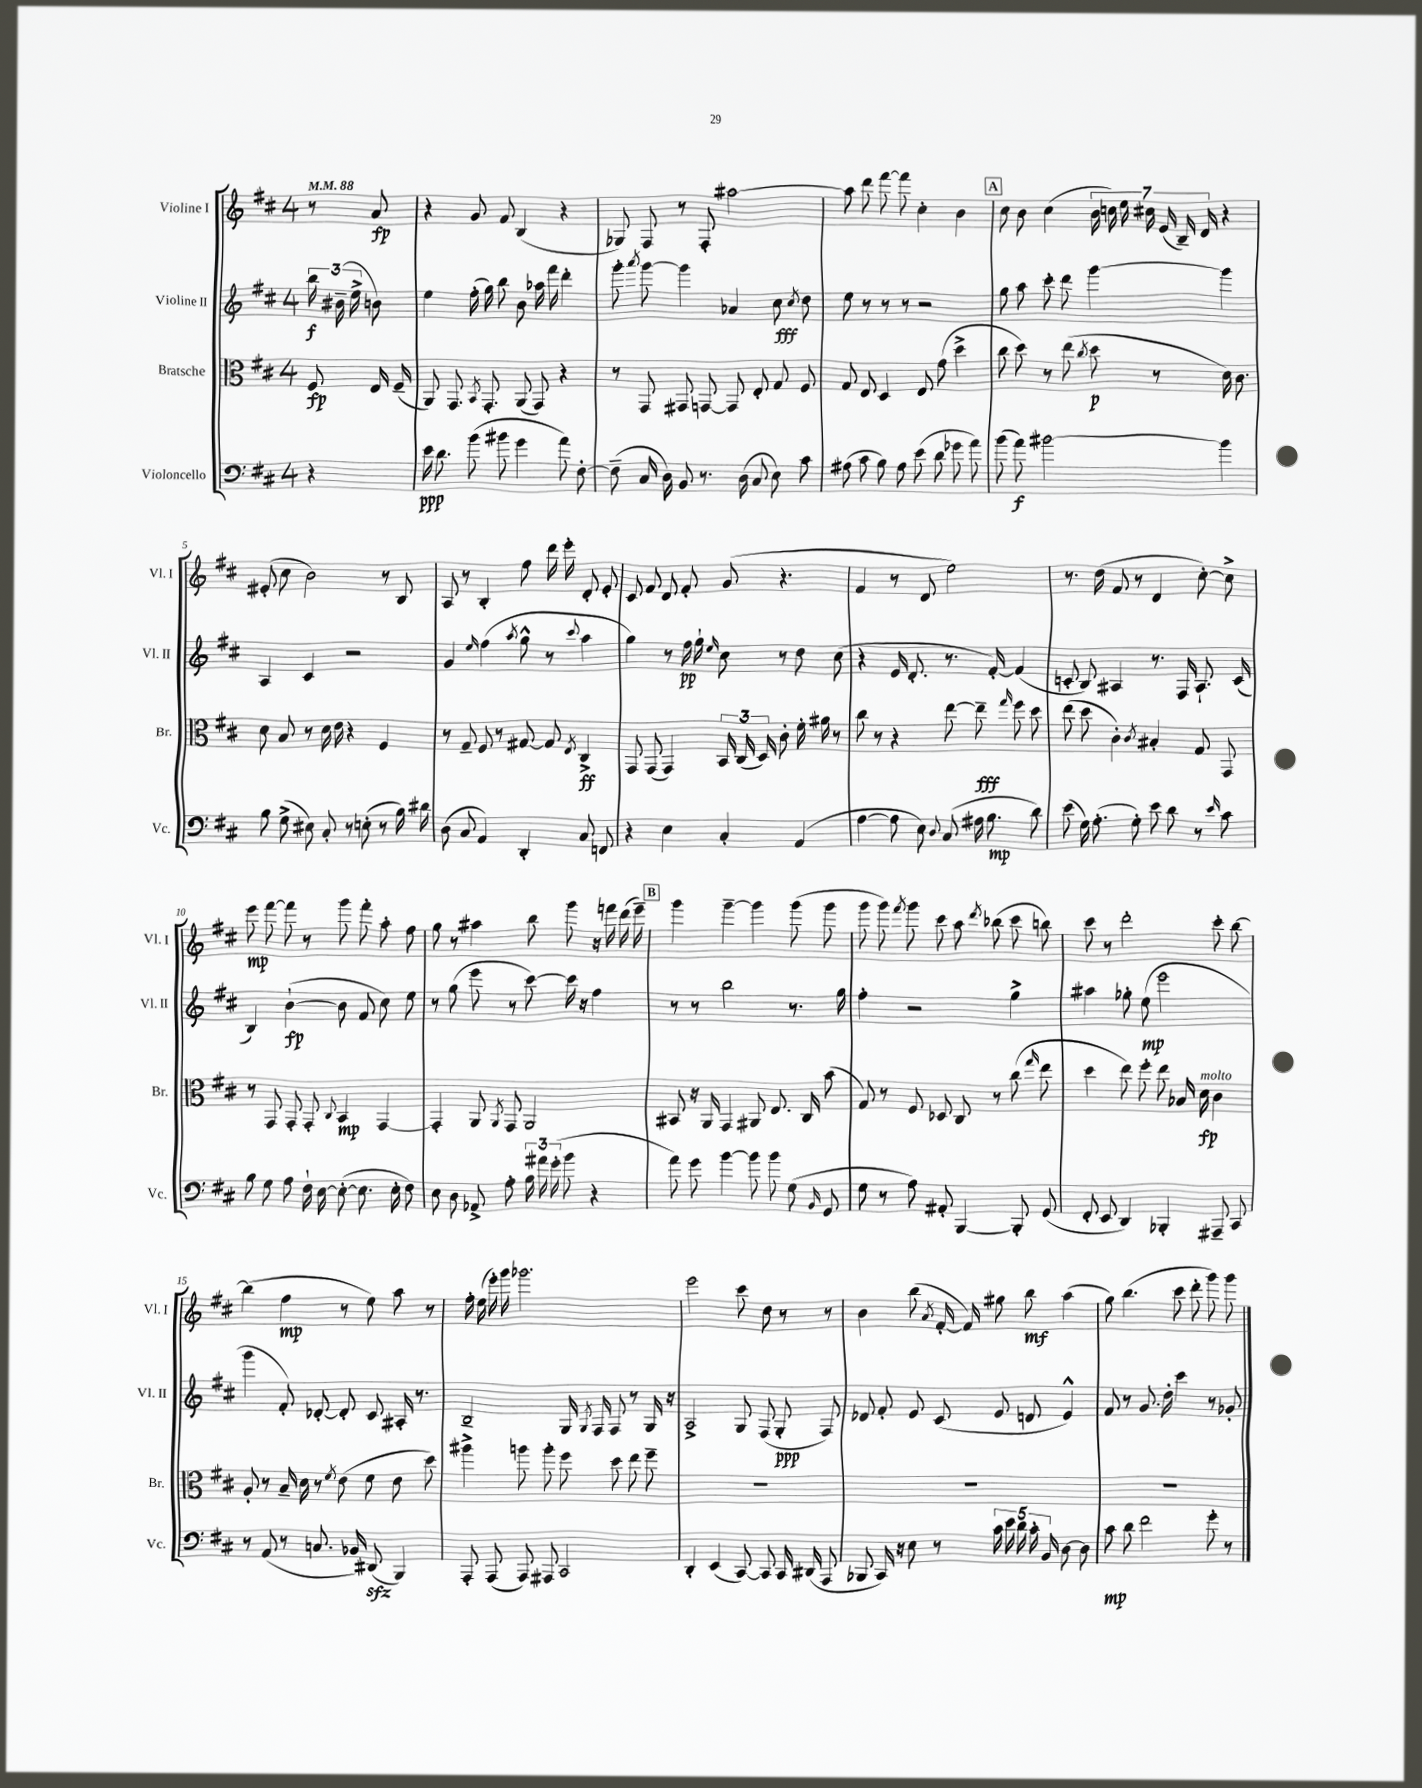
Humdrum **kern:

**kern	**dynam	**kern	**dynam	**kern	**dynam	**kern	**dynam
*part4	*part4	*part3	*part3	*part2	*part2	*part1	*part1
*staff4	*staff4	*staff3	*staff3	*staff2	*staff2	*staff1	*staff1
*I"Violoncello	*	*I"Bratsche	*	*I"Violine II	*	*I"Violine I	*
*I'Vc.	*	*I'Br.	*	*I'Vl. II	*	*I'Vl. I	*
*clefF4	*	*clefC3	*	*clefG2	*	*clefG2	*
*k[f#c#]	*	*k[f#c#]	*	*k[f#c#]	*	*k[f#c#]	*
*M4/4	*	*M4/4	*	*M4/4	*	*M4/4	*
*MM88	*	*MM88	*	*MM88	*	*MM88	*
=	=	=	=	=	=	=	=
4r	.	8F#/	fp	24bb\	f	8r	.
.	.	.	.	(24b#X~\	.	.	.
.	.	.	.	24ee^\	.	.	.
.	.	16E/	.	8bn\)	.	8a/	fp
.	.	(16F#~/	.	.	.	.	.
=1	=1	=1	=1	=1	=1	=1	=1
16e\	ppp	8AA/)	.	4ee\	.	4r	.
8.d\	.	.	.	.	.	.	.
.	.	8.GG/	.	.	.	.	.
(8b\	.	.	.	(16ff#'\	.	8g/	.
.	.	8qBB/	.	.	.	.	.
.	.	8.GG'/	.	16gg\)	.	.	.
8b#X\	.	.	.	8bb\	.	8f#/	.
4g\	.	(8AA/	.	8b\	.	(4B/	.
.	.	8GG/)	.	16aa-X\	.	.	.
.	.	.	.	16fff#\	.	.	.
8a\)	.	4r	.	4ddd'\	.	4r	.
[8F#'\	.	.	.	.	.	.	.
=2	=2	=2	=2	=2	=2	=2	=2
(8F#~\]	.	8r	.	8ggg'\	.	8G-X/)	.
.	.	.	.	8qaaa/	.	.	.
16C#/	.	8GG/	.	[8ggg\	.	8F#/	.
16D\)	.	.	.	.	.	.	.
8BB/	.	8GG#X/	.	4ggg\]	.	8r	.
8.r	.	[8GGn/	.	.	.	8F#'/	.
.	.	8GG/]	.	4a-X/	.	[2aa#X\	.
(16D\	.	.	.	.	.	.	.
8C#/	.	8E'/	.	.	.	.	.
8E\)	.	8G/	.	8cc#\	fff	.	.
.	.	.	.	8qcc#/	.	.	.
8c#\	.	8F#/	.	8dd\	.	.	.
=3	=3	=3	=3	=3	=3	=3	=3
(8A#X\	.	8G/	.	8ee\	.	8aa#\]	.
8c#\	.	8E/	.	8r	.	8ddd\	.
8B\)	.	4D/	.	8r	.	[8fff#\	.
8A#\	.	.	.	8r	.	8fff#\]	.
(8e\	.	8E/	.	2r	.	4cc#'\	.
8d\	.	(8g\	.	.	.	.	.
8g-X\	.	4dd^\	.	.	.	4b\	.
8a\)	.	.	.	.	.	.	.
!!LO:REH:place=s1:t=A
=4	=4	=4	=4	=4	=4	=4	=4
(8b\	.	8cc#\	.	8gg\	.	8cc#\	.
8a\)	f	8dd\)	.	8aa\	.	8b\	.
[2b#X\	.	8r	.	8ccc#'\	.	(4cc#\	.
.	.	(8ee\	.	8ddd\	.	.	.
.	.	8qcc#/	.	.	.	.	.
.	.	8dd\	p	[4ggg\	.	28b\	.
.	.	.	.	.	.	28ccn\)	.
.	.	.	.	.	.	28ee\	.
.	.	.	.	.	.	28cc#X\	.
.	.	8r	.	.	.	.	.
.	.	.	.	.	.	(28e/	.
.	.	.	.	.	.	28B~/)	.
.	.	.	.	.	.	28d/	.
4b#\]	.	16d\)	.	4ggg\]	.	4r	.
.	.	8.c#\	.	.	.	.	.
!!LO:LB:g=z
=5	=5	=5	=5	=5	=5	=5	=5
8B\	.	8d\	.	4A/	.	(8e#X'/	.
(8G^\	.	8B/	.	.	.	8cc#\	.
8E#X\)	.	8r	.	4c#/	.	2b\)	.
8C#'/	.	16d\	.	.	.	.	.
.	.	16e\	.	.	.	.	.
8r	.	4r	.	2r	.	.	.
(8En'\	.	.	.	.	.	.	.
8r	.	4F#/	.	.	.	8r	.
16B\)	.	.	.	.	.	8B/	.
16d#X\	.	.	.	.	.	.	.
=6	=6	=6	=6	=6	=6	=6	=6
(8D\	.	8r	.	4g/	.	8A/	.
8C#/	.	8G~/	.	.	.	8r	.
.	.	.	.	16qqee/	.	.	.
4AA/)	.	8F#/	.	(4ff#\	.	4B'/	.
.	.	8r	.	.	.	.	.
.	.	.	.	8qaa/	.	.	.
4DD'/	.	[8G#X/	.	8gg^^\	.	8ff#\	.
.	.	8G#/]	.	8r	.	16ddd\	.
.	.	.	.	.	.	16eee'\	.
.	.	8qE/	.	8qqccc#/	.	.	.
8C#/	.	4C#^/	ff	4aa\	.	8d'/	.
8FFn/	.	.	.	.	.	8e'/	.
=7	=7	=7	=7	=7	=7	=7	=7
4r	.	8GG/	.	4gg\)	.	8c#/	.
.	.	(8GG/	.	.	.	8f#/	.
4E\	.	4GG/)	.	8r	.	8d/	.
.	.	.	.	16ff#\	pp	8f#'/	.
.	.	.	.	16gg`\	.	.	.
.	.	.	.	16qqee/	.	.	.
4C#'/	.	24BB/	.	8cc#\	.	(8g/	.
.	.	(24C#/	.	.	.	.	.
.	.	24D/)	.	.	.	.	.
.	.	8c#'\	.	8r	.	4.r	.
(4AA/	.	16f#'\	.	8dd\	.	.	.
.	.	16a#X\	.	.	.	.	.
.	.	8r	.	(8cc#\	.	.	.
=8	=8	=8	=8	=8	=8	=8	=8
[4A\	.	8cc#\	.	4r	.	4f#/	.
.	.	8r	.	.	.	.	.
8A\]	.	4r	.	16e/	.	8r	.
.	.	.	.	8.d'/	.	.	.
8E\)	.	.	.	.	.	8d/	.
8qqD/	.	.	.	.	.	.	.
(8C#/	.	[8ee\	.	8.r	.	2ee\)	.
16A#X\	.	8ee~\]	fff	.	.	.	.
8.B\	mp	.	.	[16f#'/)	.	.	.
.	.	16qqgg/	.	.	.	.	.
.	.	8ff#\	.	(4f#/]	.	.	.
8d\)	.	8dd\	.	.	.	.	.
=9	=9	=9	=9	=9	=9	=9	=9
(8e\	.	(8ee\	.	8cn'/	.	8.r	.
16G\)	.	8dd\	.	8B/)	.	.	.
(8.A'\	.	.	.	.	.	(16dd\	.
.	.	4c#'\)	.	4A#X/	.	8f#/	.
8G'\)	.	.	.	.	.	8r	.
.	.	8qc#/	.	.	.	.	.
8e\	.	4B#X'/	.	8.r	.	4d/	.
8d\	.	.	.	.	.	.	.
.	.	.	.	16F#/	.	.	.
8r	.	8G/	.	8.A#`/	.	[8cc#'\)	.
16qqe/	.	.	.	.	.	.	.
8c#\	.	8GG/	.	.	.	8cc#^\]	.
.	.	.	.	(16c/	.	.	.
!!LO:LB:g=z
=10	=10	=10	=10	=10	=10	=10	=10
8B\	.	8r	.	4B/)	.	8eee\	mp
8G\	.	8GG/	.	.	.	[8fff#\	.
8A\	.	8GG'/	.	([4b`\	fp	8fff#\]	.
16F#`\	.	8GG'/	.	.	.	8r	.
[16E\	.	.	.	.	.	.	.
.	.	8qqC#/	.	.	.	.	.
(8E'\_	.	4BB/	mp	8b\]	.	8ggg\	.
8.E\]	.	.	.	8f#/	.	8fff#'\	.
.	.	[4GG/	.	8cc#\)	.	8aa'\	.
16E'\	.	.	.	.	.	.	.
8F#\)	.	.	.	8ee\	.	8ff#\	.
=11	=11	=11	=11	=11	=11	=11	=11
8E\	.	4GG'/]	.	8r	.	8gg\	.
8D\	.	.	.	(8gg\	.	8r	.
8AA-X^/	.	8AA/	.	8eee\	.	4aa#X\	.
.	.	8qAA/	.	.	.	.	.
8A'\	.	8GG/	.	8r	.	.	.
24B\	.	2AA/	.	[8ccc#\)	.	8bb\	.
24a#X\	.	.	.	.	.	.	.
(24g'\	.	.	.	.	.	.	.
8b\	.	.	.	16ccc#\]	.	8ggg\	.
.	.	.	.	16r	.	.	.
4r	.	.	.	4ff#\	.	16r	.
.	.	.	.	.	.	16fffn\	.
.	.	.	.	.	.	(16ddd\	.
.	.	.	.	.	.	16eee~\)	.
!!LO:REH:place=s1:t=B
=12	=12	=12	=12	=12	=12	=12	=12
8a\)	.	8BB#X/	.	8r	.	4ggg\	.
8g\	.	16r	.	8r	.	.	.
.	.	16AA/	.	.	.	.	.
[4b\	.	4GG/	.	2bb\	.	[4ggg~\	.
8b\]	.	8AA#X/	.	.	.	4ggg\]	.
8b\	.	8.E/	.	.	.	.	.
(8G\	.	.	.	8.r	.	(8ggg\	.
.	.	16C#/	.	.	.	.	.
16qqBB/	.	.	.	.	.	.	.
8GG/	.	(8b\	.	.	.	8ggg\	.
.	.	.	.	16gg\	.	.	.
=13	=13	=13	=13	=13	=13	=13	=13
8G\	.	8G/)	.	4ff#'\	.	8ggg\	.
8r	.	8r	.	.	.	8ggg\)	.
.	.	.	.	.	.	8qfff#/	.
8A\)	.	8F#/	.	2r	.	8ggg\	.
8AA#X'/	.	8D-X/	.	.	.	8ccc#\	.
[4BBB/	.	8C#/	.	.	.	8aa\	.
.	.	.	.	.	.	8qddd/	.
.	.	8r	.	.	.	(8bb-X\	.
8BBB'/]	.	(8cc#\	.	4gg^\	.	8ccc#\	.
.	.	16qqgg/	.	.	.	.	.
(8GG/	.	8ee\	.	.	.	8bbn\)	.
=14	=14	=14	=14	=14	=14	=14	=14
8FF#'/	.	4dd\	.	4aa#X\	.	8ccc#\	.
8EE/	.	.	.	.	.	8r	.
4DD/)	.	8ee\)	.	8gg-X'\	.	2ddd'\	.
.	.	8ff#'\	.	(8ee\	mp	.	.
4BBB-X'/	.	8ee\	.	2eee\	.	.	.
.	.	16B-X/	.	.	.	.	.
!	!	!LO:TX:a:i:t=molto	!	!	!	!	!
.	.	16d\	fp	.	.	.	.
8AAA#X~/	.	4c#\	.	.	.	8ccc#'\	.
8CC#/	.	.	.	.	.	[8bb\	.
!!LO:LB:g=z
=15	=15	=15	=15	=15	=15	=15	=15
8r	.	8A'/	.	4ggg\	.	(4bb\]	.
(8AA/	.	8r	.	.	.	.	.
8r	.	16B~/	.	8f#'/)	.	4ff#\	mp
.	.	16d\	.	.	.	.	.
8.Cn/	.	8r	.	[8d-X'/	.	.	.
.	.	8qf#/	.	.	.	.	.
.	.	(8e\	.	8d-'/]	.	8r	.
16BB-X/)	.	.	.	.	.	.	.
(8DD#Xzz/	.	8f#\	.	8c#/	.	8ee\)	.
4BBB/)	.	8e\	.	16A#X'/	.	8aa\	.
.	.	.	.	8.r	.	.	.
.	.	8dd\)	.	.	.	8r	.
=16	=16	=16	=16	=16	=16	=16	=16
8AAA'/	.	4aa#X^\	.	2B~/	.	16ff#'\	.
.	.	.	.	.	.	(16ee\	.
(8AAA/	.	.	.	.	.	16eee'\)	.
.	.	.	.	.	.	16ggg\	.
8AAA/)	.	8aan\	.	.	.	2.ggg-X\	.
8AAA#X/	.	8aa'\	.	.	.	.	.
2CC#/	.	8ff#\	.	16G/	.	.	.
.	.	.	.	8qG/	.	.	.
.	.	.	.	16F#/	.	.	.
.	.	8dd\	.	8F#/	.	.	.
.	.	8ee\	.	8r	.	.	.
.	.	8ff#~\	.	16G/	.	.	.
.	.	.	.	16r	.	.	.
=17	=17	=17	=17	=17	=17	=17	=17
4DD'/	.	1r	.	2A^/	.	2eee\	.
(4EE/	.	.	.	.	.	.	.
[8CC#/)	.	.	.	8G/	.	8ccc#\	.
8CC#/]	.	.	.	(8F#/	.	8dd\	.
16CC#/	.	.	.	8G'/	ppp	8r	.
(16DD#X/	.	.	.	.	.	.	.
8AAA/	.	.	.	8F#/)	.	8r	.
=18	=18	=18	=18	=18	=18	=18	=18
8BBB-X/	.	1r	.	8d-X/	.	4b\	.
16CC#/)	.	.	.	8f#'/	.	.	.
16r	.	.	.	.	.	.	.
8E\	.	.	.	8e/	.	(8bb\	.
.	.	.	.	.	.	8qa/	.
8r	.	.	.	(8c#/	.	[16f#'/	.
.	.	.	.	.	.	16f#/])	.
20c#\	.	.	.	8e/	.	8gg#X\	.
20e\	.	.	.	.	.	.	.
20d\	.	.	.	.	.	.	.
.	.	.	.	8dn/	.	8bb\	mf
20c#'\	.	.	.	.	.	.	.
20BB/	.	.	.	.	.	.	.
[8D\	.	.	.	4e^^/)	.	(4aa\	.
8D\]	.	.	.	.	.	.	.
=19	=19	=19	=19	=19	=19	=19	=19
8c#\	mp	1r	.	8f#/	.	8gg\)	.
8d\	.	.	.	8r	.	(4.bb\	.
2f#\	.	.	.	8.g/	.	.	.
.	.	.	.	16dd'\	.	.	.
.	.	.	.	4ccc#\	.	8ccc#\	.
.	.	.	.	.	.	8ddd'\	.
8g'\	.	.	.	8r	.	8ggg\)	.
8r	.	.	.	8g-X'/	.	8ggg\	.
==	==	==	==	==	==	==	==
*-	*-	*-	*-	*-	*-	*-	*-
